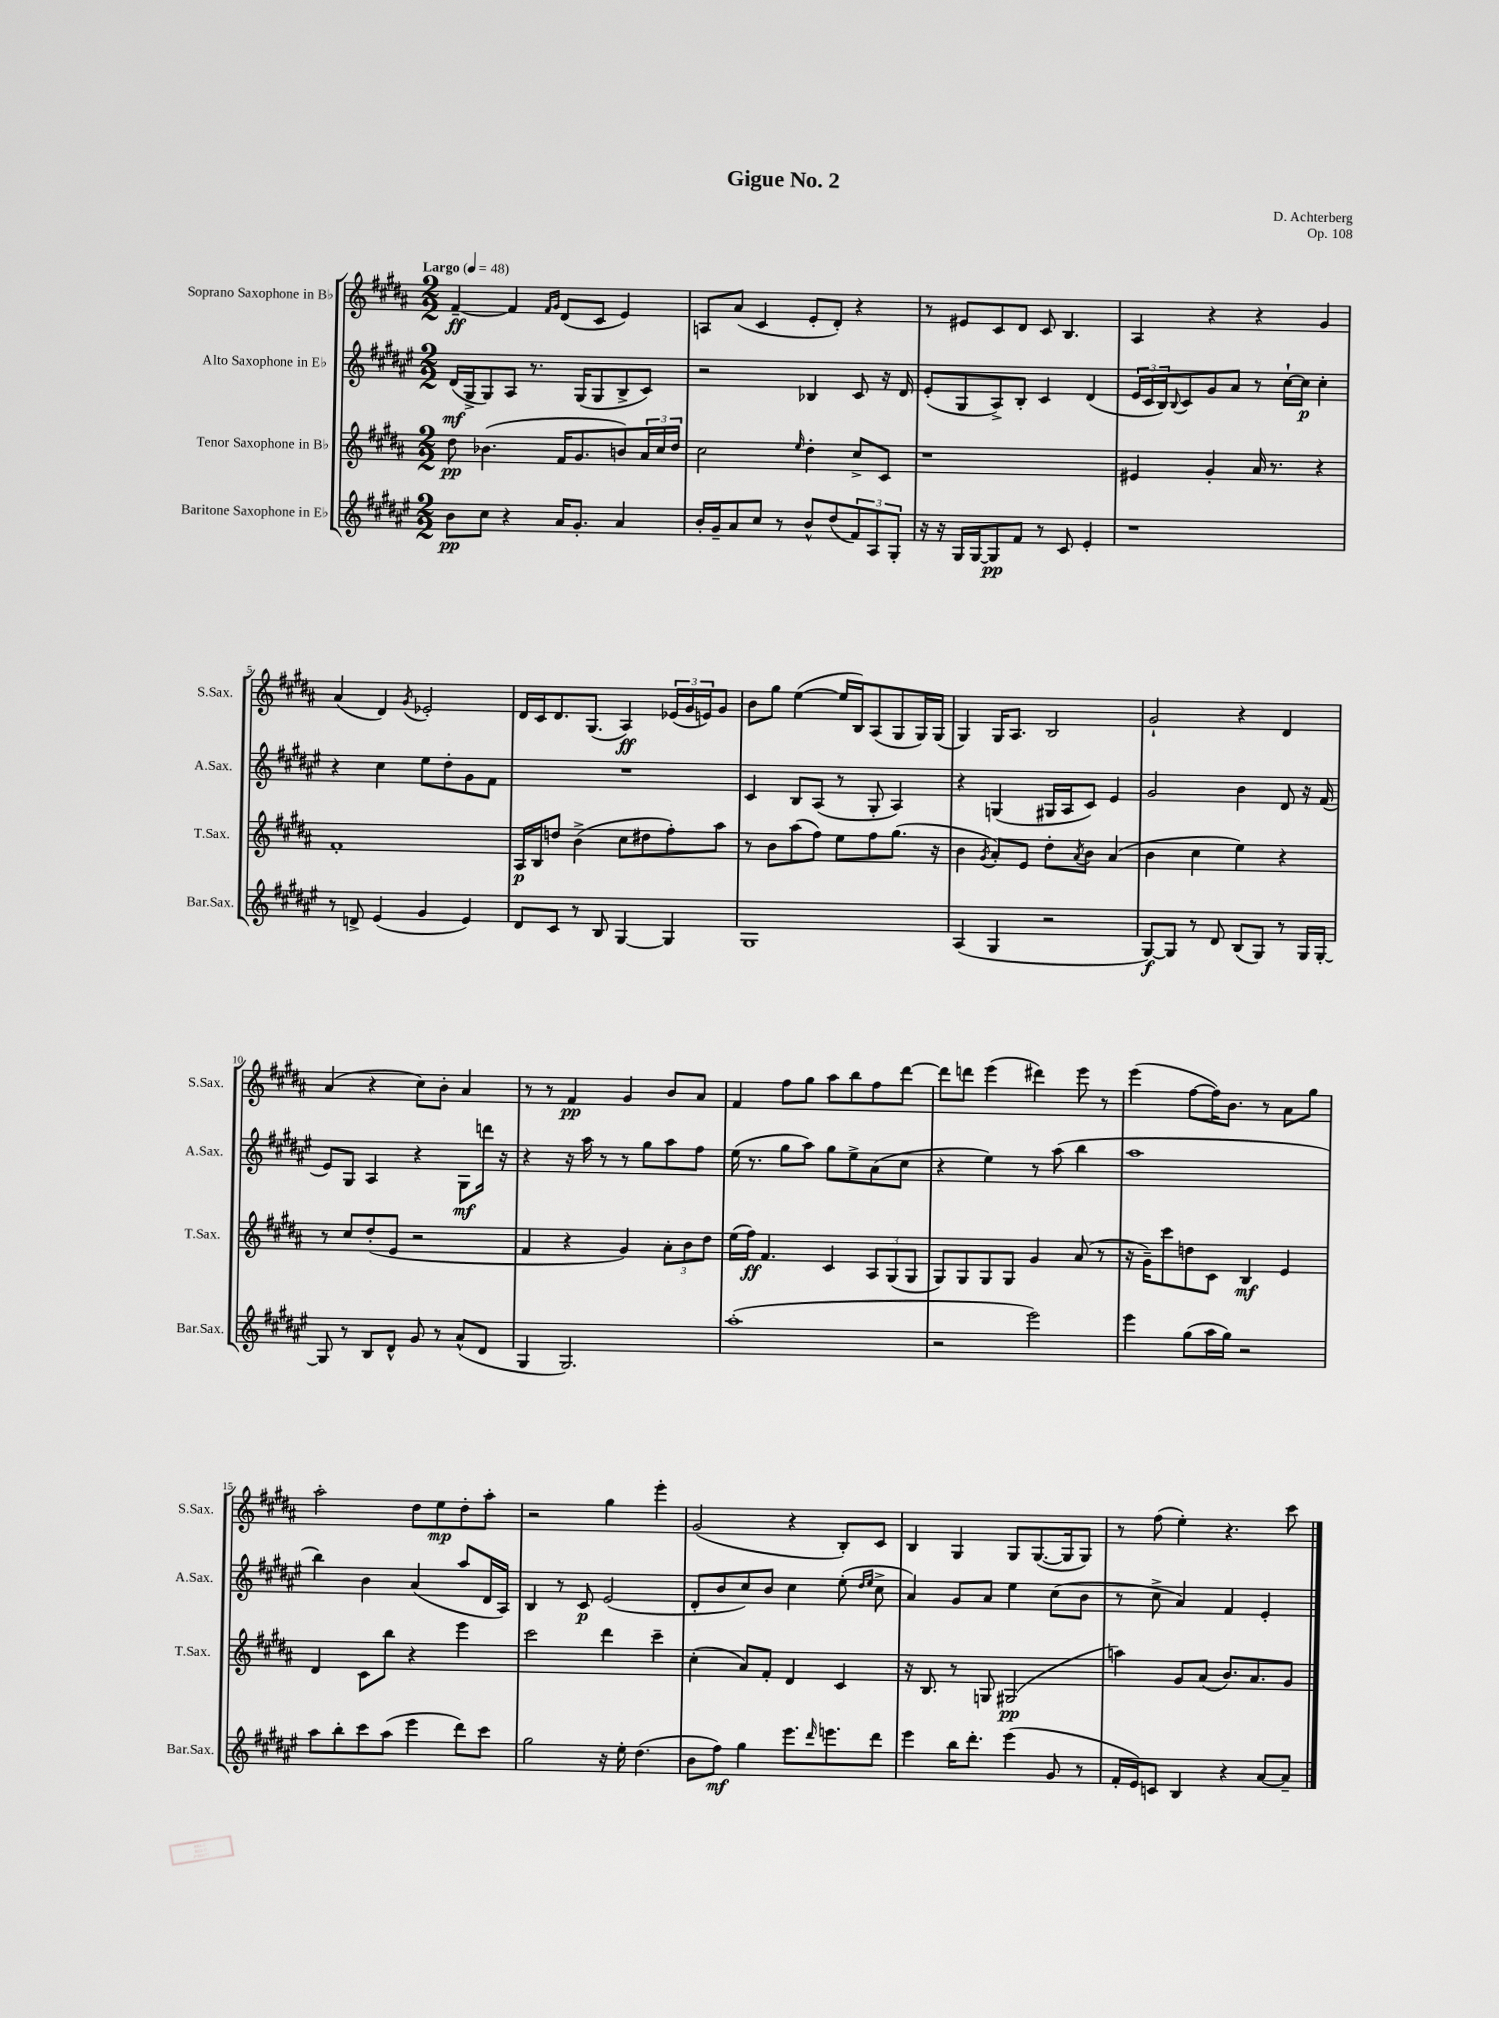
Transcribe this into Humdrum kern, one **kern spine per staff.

**kern	**dynam	**kern	**dynam	**kern	**dynam	**kern	**dynam
*part4	*part4	*part3	*part3	*part2	*part2	*part1	*part1
*staff4	*staff4	*staff3	*staff3	*staff2	*staff2	*staff1	*staff1
*I"Baritone Saxophone in E♭	*	*I"Tenor Saxophone in B♭	*	*I"Alto Saxophone in E♭	*	*I"Soprano Saxophone in B♭	*
*I'Bar.Sax.	*	*I'T.Sax.	*	*I'A.Sax.	*	*I'S.Sax.	*
*clefG2	*	*clefG2	*	*clefG2	*	*clefG2	*
*k[f#c#g#d#a#e#]	*	*k[f#c#g#d#a#]	*	*k[f#c#g#d#a#e#]	*	*k[f#c#g#d#a#]	*
*M2/2	*	*M2/2	*	*M2/2	*	*M2/2	*
*MM48	*	*MM48	*	*MM48	*	*MM48	*
=1	=1	=1	=1	=1	=1	=1	=1
!	!	!	!	!	!	!LO:TX:a:B:t=Largo	!
8b\L	pp	8dd#\	pp	(16d#/LL	mf	[4f#~/	ff
.	.	.	.	16G#^/J	.	.	.
8cc#\J	.	(4.b-X\	.	8G#/)	.	.	.
4r	.	.	.	8A#/J	.	4f#/]	.
.	.	.	.	8.r	.	.	.
.	.	.	.	.	.	16qqf#/LL	.
.	.	.	.	.	.	16qqg#/JJ	.
16a#/KL	.	16f#/KL	.	.	.	(8d#/L	.
8.g#'/J	.	8.g#/	.	(16G#/KL	.	.	.
.	.	.	.	8G#/	.	8c#/J	.
4a#/	.	8bn/)	.	8B^/	.	4e/)	.
.	.	24a#/L	.	8c#/J)	.	.	.
.	.	24cc#/	.	.	.	.	.
.	.	24dd#/JJ	.	.	.	.	.
=2	=2	=2	=2	=2	=2	=2	=2
16b'/LL	.	2cc#\	.	2r	.	8An/L	.
16g#~/J	.	.	.	.	.	.	.
8a#/	.	.	.	.	.	(8a#/J	.
8cc#/J	.	.	.	.	.	4c#/	.
8r	.	.	.	.	.	.	.
.	.	16qqee/	.	.	.	.	.
8b^^/L	.	4dd#'\	.	4B-X/	.	8e'/L	.
(8dd#/	.	.	.	.	.	8d#'/J)	.
12f#/)	.	8cc#^/L	.	8c#/	.	4r	.
12A#/	.	.	.	.	.	.	.
.	.	8c#/J	.	16r	.	.	.
12G#'/J	.	.	.	.	.	.	.
.	.	.	.	16d#/	.	.	.
=3	=3	=3	=3	=3	=3	=3	=3
16r	.	1r	.	(8e#'/L	.	8r	.
16r	.	.	.	.	.	.	.
16G#/LL	.	.	.	8G#/	.	8e#X/L	.
[16G#/J	.	.	.	.	.	.	.
8G#/]	pp	.	.	8A#^/)	.	8c#/	.
8f#/J	.	.	.	8B'/J	.	8d#/J	.
8r	.	.	.	4c#/	.	8c#/	.
8c#/	.	.	.	.	.	4.B/	.
4e#'/	.	.	.	(4d#/	.	.	.
=4	=4	=4	=4	=4	=4	=4	=4
1r	.	4e#X/	.	24e#/LL	.	4A#/	.
.	.	.	.	24c#/	.	.	.
.	.	.	.	24B/J)	.	.	.
.	.	.	.	8qqB/	.	.	.
.	.	.	.	8c#/	.	.	.
.	.	4g#'/	.	8g#/	.	4r	.
.	.	.	.	8a#/J	.	.	.
.	.	16a#/	.	8r	.	4r	.
.	.	8.r	.	.	.	.	.
.	.	.	.	[16cc#`\LL	.	.	.
.	.	.	.	16cc#\JJ]	p	.	.
.	.	4r	.	4cc#'\	.	4g#/	.
!!LO:LB:g=z
=5	=5	=5	=5	=5	=5	=5	=5
8r	.	1f#'	.	4r	.	(4a#/	.
8dn^/	.	.	.	.	.	.	.
(4e#/	.	.	.	4cc#\	.	4d#/)	.
.	.	.	.	.	.	8qg#/	.
4g#/	.	.	.	8ee#\L	.	2e-X'/	.
.	.	.	.	8dd#'\	.	.	.
4e#/)	.	.	.	8g#\	.	.	.
.	.	.	.	8f#\J	.	.	.
=6	=6	=6	=6	=6	=6	=6	=6
8d#/L	.	16A#/LL	p	1r	.	16d#/LL	.
.	.	16B/J	.	.	.	16c#/J	.
8c#/J	.	8ddn/J	.	.	.	8.d#/	.
8r	.	(4b^\	.	.	.	.	.
.	.	.	.	.	.	(8.G#/J	.
8B/	.	.	.	.	.	.	.
[4G#/	.	8cc#\L	.	.	.	4A#/)	ff
.	.	8dd#X\	.	.	.	.	.
4G#/]	.	8ff#'\)	.	.	.	(24e-X/LL	.
.	.	.	.	.	.	24g#/	.
.	.	.	.	.	.	24en/J)	.
.	.	8aa#\J	.	.	.	8g#/J	.
=7	=7	=7	=7	=7	=7	=7	=7
1G#	.	8r	.	4c#/	.	8b\L	.
.	.	8b\L	.	.	.	8gg#\J	.
.	.	(8aa#\	.	8B/L	.	([4ee\	.
.	.	8ff#\J)	.	(8A#/J	.	.	.
.	.	8ee\L	.	8r	.	16ee/LL]	.
.	.	.	.	.	.	16B/J)	.
.	.	8ff#\	.	8G#'/	.	(8A#/	.
.	.	(8.gg#\J	.	4A#/)	.	8G#/	.
.	.	.	.	.	.	16G#/L)	.
.	.	16r	.	.	.	(16G#/JJ	.
=8	=8	=8	=8	=8	=8	=8	=8
(4A#/	.	4b\	.	4r	.	4G#/)	.
.	.	8qg#/	.	.	.	.	.
4G#/	.	8a#'/L)	.	(4Gn/	.	16G#/KL	.
.	.	.	.	.	.	8.A#/J	.
.	.	8e/J	.	.	.	.	.
2r	.	8dd#'\L	.	16G#X/LL	.	2B/	.
.	.	.	.	16A#/J	.	.	.
.	.	8qa#/	.	.	.	.	.
.	.	8b\J	.	8c#/J)	.	.	.
.	.	(4a#/	.	4e#/	.	.	.
=9	=9	=9	=9	=9	=9	=9	=9
[8G#/L)	f	4b\	.	2g#/	.	2g#`/	.
8G#/J]	.	.	.	.	.	.	.
8r	.	4cc#\	.	.	.	.	.
8d#/	.	.	.	.	.	.	.
(8B/L	.	4ee\)	.	4b\	.	4r	.
8G#/J)	.	.	.	.	.	.	.
8r	.	4r	.	8d#/	.	4d#/	.
16G#/LL	.	.	.	16r	.	.	.
[16G#'/JJ	.	.	.	(16f#/	.	.	.
!!LO:LB:g=z
=10	=10	=10	=10	=10	=10	=10	=10
8G#/]	.	8r	.	8e#/L)	.	(4a#/	.
8r	.	8cc#/L	.	8G#/J	.	.	.
8B/L	.	(8dd#'/	.	4A#/	.	4r	.
8d#^^/J	.	8e/J	.	.	.	.	.
8g#/	.	2r	.	4r	.	8cc#\L)	.
8r	.	.	.	.	.	8b'\J	.
(8a#^^/L	.	.	.	8G#\L	mf	4a#/	.
8d#/J	.	.	.	16dddn\Jk	.	.	.
.	.	.	.	16r	.	.	.
=11	=11	=11	=11	=11	=11	=11	=11
4G#/	.	4f#/	.	4r	.	8r	.
.	.	.	.	.	.	8r	.
2.G#/)	.	4r	.	16r	.	4f#/	pp
.	.	.	.	16aa#\	.	.	.
.	.	.	.	8r	.	.	.
.	.	4g#/)	.	8r	.	4g#/	.
.	.	.	.	8gg#\L	.	.	.
.	.	12a#'\L	.	8aa#\	.	8b/L	.
.	.	12b\	.	.	.	.	.
.	.	.	.	8ff#\J	.	8a#/J	.
.	.	12dd#\J	.	.	.	.	.
=12	=12	=12	=12	=12	=12	=12	=12
(1aa#'	.	(16ee\LL	.	(16ee#\	.	4f#/	.
.	.	16ff#\JJ)	ff	8.r	.	.	.
.	.	4.f#/	.	.	.	.	.
.	.	.	.	8gg#\L	.	8ff#\L	.
.	.	.	.	8aa#\J)	.	8gg#\J	.
.	.	4c#/	.	8gg#\L	.	8aa#\L	.
.	.	.	.	8ee#^\	.	8bb\	.
.	.	12A#/L	.	(8a#\	.	8ff#\	.
.	.	(12G#/	.	.	.	.	.
.	.	.	.	8cc#\J	.	[8ddd#\J	.
.	.	12G#/J	.	.	.	.	.
=13	=13	=13	=13	=13	=13	=13	=13
2r	.	8G#/L)	.	4r	.	8ddd#\L]	.
.	.	8G#/	.	.	.	8dddn\J	.
.	.	8G#/	.	4ee#\)	.	(4eee\	.
.	.	8G#/J	.	.	.	.	.
2eee#\)	.	4g#/	.	8r	.	4ddd#X\)	.
.	.	.	.	(8aa#\	.	.	.
.	.	(8a#/	.	4bb\	.	8eee\	.
.	.	8r	.	.	.	8r	.
=14	=14	=14	=14	=14	=14	=14	=14
4eee#\	.	16r	.	1aa#	.	(4eee\	.
.	.	16g#~\KL)	.	.	.	.	.
.	.	8ccc#\	.	.	.	.	.
(8gg#\L	.	8ddn\	.	.	.	[8ff#\L	.
16aa#\L	.	8c#\J	.	.	.	16ff#\K])	.
16gg#\JJ)	.	.	.	.	.	8.b\J	.
2r	.	4B/	mf	.	.	.	.
.	.	.	.	.	.	8r	.
.	.	4e/	.	.	.	8a#\L	.
.	.	.	.	.	.	8gg#\J	.
!!LO:LB:g=z
=15	=15	=15	=15	=15	=15	=15	=15
8aa#\L	.	4d#/	.	4bb\)	.	2aa#'\	.
8bb'\	.	.	.	.	.	.	.
8ccc#\	.	8c#\L	.	4b\	.	.	.
(8aa#\J	.	8bb\J	.	.	.	.	.
4eee#\	.	4r	.	(4a#/	.	8dd#\L	.
.	.	.	.	.	.	8ee\	mp
8ddd#\L)	.	4eee\	.	8aa#/L	.	8dd#'\	.
8ccc#\J	.	.	.	16d#/L	.	8aa#'\J	.
.	.	.	.	16A#/JJ)	.	.	.
=16	=16	=16	=16	=16	=16	=16	=16
2gg#\	.	2ccc#\	.	4B/	.	2r	.
.	.	.	.	8r	.	.	.
.	.	.	.	8c#/	p	.	.
16r	.	4ddd#\	.	(2e#/	.	4gg#\	.
16ee#'\	.	.	.	.	.	.	.
(4.dd#\	.	.	.	.	.	.	.
.	.	4ccc#~\	.	.	.	4eee'\	.
=17	=17	=17	=17	=17	=17	=17	=17
8b\L	.	(4cc#'\	.	8d#'/L	.	(2g#/	.
8ff#\J)	mf	.	.	8b/	.	.	.
4gg#\	.	8a#/L)	.	8cc#/)	.	.	.
.	.	8f#'/J	.	8b/J	.	.	.
8.eee#\L	.	4d#/	.	4cc#\	.	4r	.
16qqddd#/	.	.	.	.	.	.	.
8.eeen\	.	.	.	.	.	.	.
.	.	4c#/	.	(8ee#'\	.	8B'/L)	.
.	.	.	.	16qqdd#/LL	.	.	.
.	.	.	.	16qqee#/JJ	.	.	.
8ddd#\J	.	.	.	8cc#^\	.	8c#/J	.
=18	=18	=18	=18	=18	=18	=18	=18
4eee#\	.	16r	.	4a#/)	.	4B/	.
.	.	8.B/	.	.	.	.	.
16bb\KL	.	8r	.	8g#/L	.	4G#/	.
8.ddd#'\J	.	.	.	.	.	.	.
.	.	8Gn/	.	8a#/J	.	.	.
(4eee#\	.	(2G#X/	pp	4ee#\	.	8G#/L	.
.	.	.	.	.	.	([8.G#/	.
8g#/	.	.	.	(8cc#\L	.	.	.
.	.	.	.	.	.	16G#/k]	.
8r	.	.	.	8b\J	.	8G#/J)	.
=19	=19	=19	=19	=19	=19	=19	=19
16f#'/LL	.	4aan\)	.	8r	.	8r	.
16e#/J)	.	.	.	.	.	.	.
8cn/J	.	.	.	8cc#^\	.	(8ff#\	.
4B/	.	8g#/L	.	4a#/)	.	4ee'\)	.
.	.	(8a#/J	.	.	.	.	.
4r	.	8.b/L)	.	4f#/	.	4.r	.
.	.	8.a#/	.	.	.	.	.
[8a#/L	.	.	.	4e#'/	.	.	.
8a#~/J]	.	8g#/J	.	.	.	8ccc#\	.
==	==	==	==	==	==	==	==
*-	*-	*-	*-	*-	*-	*-	*-
